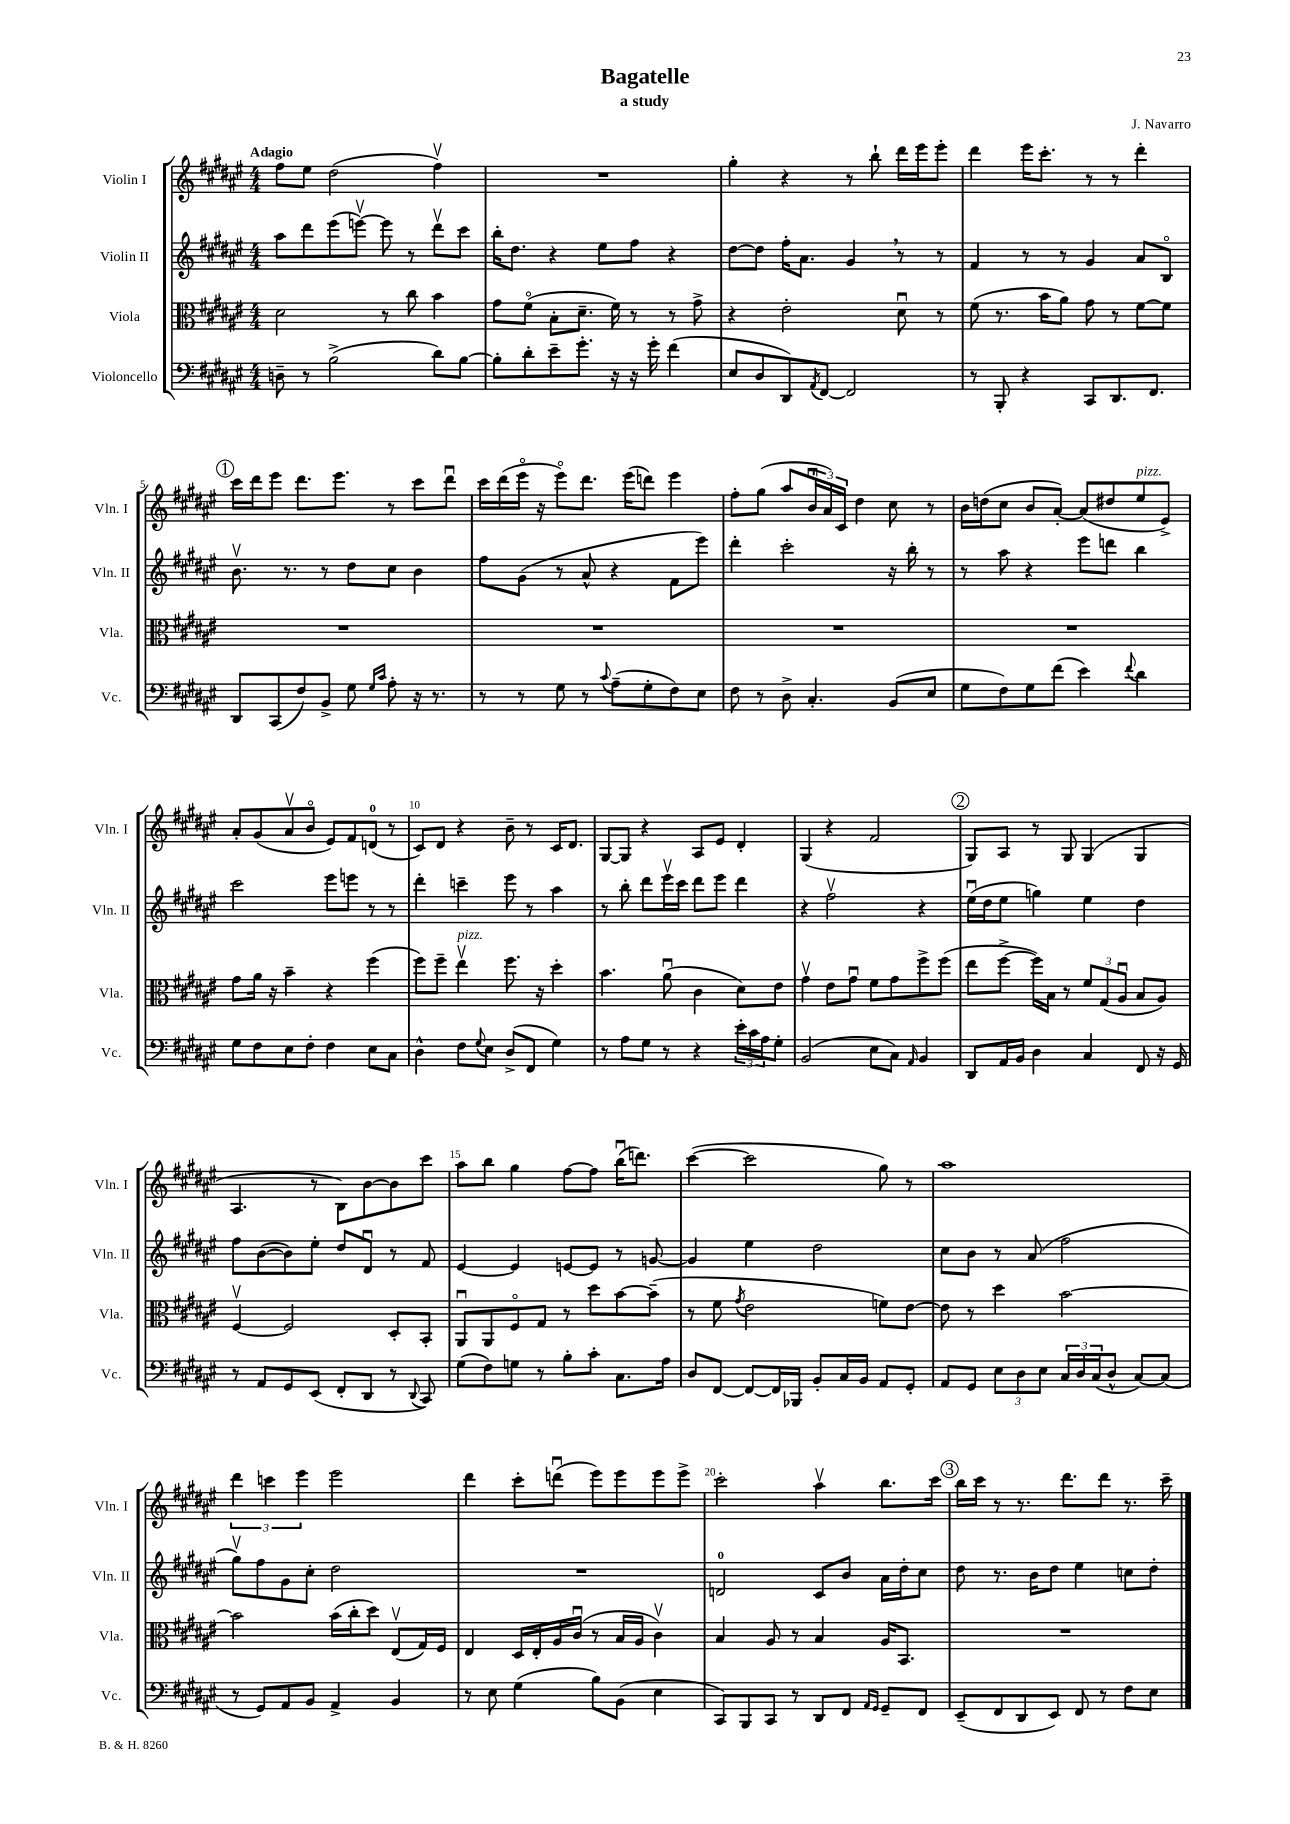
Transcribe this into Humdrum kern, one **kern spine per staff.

**kern	**kern	**kern	**kern
*staff4	*staff3	*staff2	*staff1
*clefF4	*clefC3	*clefG2	*clefG2
*k[f#c#g#d#a#e#]	*k[f#c#g#d#a#e#]	*k[f#c#g#d#a#e#]	*k[f#c#g#d#a#e#]
*M4/4	*M4/4	*M4/4	*M4/4
8D~\	2d#\	8aa#\L	8ff#\L
8r	.	8ddd#\	8ee#\J
(2B^\	.	(8eee#\	(2dd#\
.	.	[8eeev\J)	.
.	8r	8eee\]	.
.	8cc#\	8r	.
8d#\L)	4b\	8ddd#v\L	4ff#v\)
[8B\J	.	8ccc#\J	.
=	=	=	=
8B'\]L	8g#\L	16bb'\LK	1r
.	.	8.dd#\J	.
8d#'\	(8f#o\J	.	.
8e#~\	8B'\L	4r	.
8.g#'\J	8.d#~\J	.	.
.	.	8ee#\L	.
16r	16f#\)	.	.
16r	8r	8ff#\J	.
16g#'\	.	.	.
(4f#\	8r	4r	.
.	8g#^\	.	.
=	=	=	=
8E#/L	4r	[8dd#\L	4gg#'\
8D#/	.	8dd#\]J	.
8DD#/)	2e#'\	16ff#'\LK	4r
.	.	8.a#\J	.
8qAA#/	.	.	.
[8FF#/J	.	.	.
2FF#/]	.	4g#/	8r
.	.	.	8bb`\
.	8d#u\	8r	16ddd#\LL
.	.	.	16eee#\J
.	8r	8r	8eee#'\J
=	=	=	=
8r	(8f#\	4f#/	4ddd#\
8BBB'/	8.r	.	.
4r	.	8r	16eee#\LK
.	16b\LK	.	8.ccc#'\J
.	8a#\J)	8r	.
8CC#/L	8g#\	4g#/	8r
8.DD#/	8r	.	8r
.	[8f#\L	8a#/L	4ddd#'\
8.FF#/J	.	.	.
.	8f#\]J	8Bo/J	.
=	=	=	=
8DD#/L	1r	8.bv\	16ccc#\LL
.	.	.	16ddd#\J
(8CC#/	.	.	8eee#\J
.	.	8.r	.
8F#/)	.	.	8.ddd#\L
8BB^/J	.	8r	.
.	.	.	8.eee#\J
8G#\	.	8dd#\L	.
16qqG#/LL	.	.	.
16qqc#/JJ	.	.	.
8A#'\	.	8cc#\J	8r
16r	.	4b\	8ccc#\L
8.r	.	.	.
.	.	.	8ddd#u\J
=	=	=	=
8r	1r	8ff#\L	16ccc#\LL
.	.	.	(16ddd#\
8r	.	(8g#\J	16eee#o\JJ
.	.	.	16r
8G#\	.	8r	8eee#o\L)
8r	.	8a#^^/	8.ddd#\J
8qqc#/	.	.	.
(8A#~\L	.	4r	.
.	.	.	(16eee#\LK
8G#'\	.	.	8ddd\J)
8F#\)	.	8f#\L	4eee#\
8E#\J	.	8eee#\J)	.
=	=	=	=
8F#\	1r	4ddd#'\	8ff#'\L
8r	.	.	(8gg#\J
8D#^\	.	2ccc#'\	8aa#/L
4.C#'/	.	.	24bu/L
.	.	.	24a#/)
.	.	.	24c#/JJ
.	.	.	4dd#\
(8BB/L	.	16r	8cc#\
.	.	16bb'\	.
8E#/J	.	8r	8r
=	=	=	=
8G#\L	1r	8r	16b\LL
.	.	.	(16dd\J
8F#\)	.	8aa#\	8cc#\J
8G#\	.	4r	8b/L
(8f#\J	.	.	[8a#'/J)
4e#\)	.	8eee#\L	(8a#/]L
.	.	8ddd\J	8dd#/
8qqf#/	.	.	.
4d#\	.	4bb\	8ee#/
.	.	.	8e#^/J)
=	=	=	=
8G#\L	8g#\L	2ccc#\	8a#'/L
8F#\	16a#\Jk	.	(8g#/
.	16r	.	.
8E#\	4b~\	.	8a#v/
8F#'\J	.	.	8bo/J
4F#\	4r	8eee#\L	8e#/L)
.	.	8eee\J	8f#/
8E#\L	(4ff#\	8r	(8d/J
8C#\J	.	8r	8r
=	=	=	=
4D#^^\	8ff#\L)	4ddd#'\	8c#/L)
.	8ff#~\J	.	8d#/J
8F#\L	4ee#v\	4ccc~\	4r
8qqG#/	.	.	.
8E#\J	.	.	.
(8D#^/L	8.ff#\	8eee#\	8b~\
8FF#/J	.	8r	8r
.	16r	.	.
4G#\)	4dd#'\	4aa#\	16c#/LK
.	.	.	8.d#/J
=	=	=	=
8r	4.b\	8r	[8G#/L
8A#\L	.	8bb'\	8G#/]J
8G#\J	.	8ddd#\L	4r
8r	(8a#u\	16eee#v\L	.
.	.	16ccc#\JJ	.
4r	4c#\	8ddd#\L	8A#/L
.	.	8eee#\J	8e#/J
24e#'\LL	8d#\L)	4ddd#\	4d#'/
24c#\	.	.	.
24A#\J	.	.	.
8G#'\J	8e#\J	.	.
=	=	=	=
(2BB/	4g#v\	4r	(4G#/
.	8e#\L	2ff#v\	4r
.	8g#u\J	.	.
8E#\L	8f#\L	.	2f#/
8C#\J)	8g#\	.	.
16qqAA#/	.	.	.
4BB/	8ff#^\	4r	.
.	(8ff#\J	.	.
=	=	=	=
8DD#/L	8ee#\L	(16ee#u\LL	8G#/L)
.	.	16dd#\J	.
16AA#/L	[8ff#^\J	8ee#\J	8A#/J
16BB/JJ	.	.	.
4D#\	16ff#\]LL)	4gg\)	8r
.	16B\JJ	.	.
.	8r	.	8G#/
4C#/	12f#/L	4ee#\	(4G#/
.	(12G#/	.	.
.	12A#u/J	.	.
8FF#/	8B/L	4dd#\	4G#/
16r	8A#/J)	.	.
16GG#/	.	.	.
=	=	=	=
8r	[4F#v/	8ff#\L	4.A#/
8AA#/L	.	([8b\	.
8GG#/	2F#/]	8b\])	.
(8EE#/J	.	8ee#'\J	8r
8FF#'/L	.	8dd#/L	8B\L)
8DD#/J	.	8d#u/J	[8b\
8r	8D#'/L	8r	8b\]
8qqDD#/	.	.	.
8CC#/)	8BB'/J	8f#/	8ccc#\J
=	=	=	=
(8G#\L	8AA#u/L	[4e#/	8aa#\L
8F#\)	8AA#/	.	8bb\J
8G\J	8F#o/	4e#/]	4gg#\
8r	8G#/J	.	.
8B'\L	8r	[8e/L	[8ff#\L
8c#'\J	8dd#\L	8e/]J	8ff#\]J
8.C#\L	[8b\	8r	(16bbu\LK
.	.	.	8.ddd\J)
.	(8b~\]J	[8g/	.
16A#\Jk	.	.	.
=	=	=	=
8D#/L	8r	4g/]	([4ccc#\
[8FF#/J	8f#\	.	.
.	8qg#/	.	.
8FF#/_L	2e#\	4ee#\	2ccc#\]
16FF#/]L	.	.	.
16BBB-/JJ	.	.	.
8BB'/L	.	2dd#\	.
16C#/L	.	.	.
16BB/JJ	.	.	.
8AA#/L	8f\L)	.	8gg#\)
8GG#'/J	[8e#\J	.	8r
=	=	=	=
8AA#/L	8e#\]	8cc#\L	1aa#
8GG#/J	8r	8b\J	.
12E#\L	4dd#\	8r	.
12D#\	.	.	.
.	.	(8a#/	.
12E#\J	.	.	.
24C#/LL	[2b\	2ff#\	.
24D#/	.	.	.
(24C#/J	.	.	.
8D#^^/J	.	.	.
[8C#/L)	.	.	.
(8C#/]J	.	.	.
=	=	=	=
8r	2b\]	8gg#v\L)	6ddd#\
8GG#/L)	.	8ff#\	.
.	.	.	6ccc\
8AA#/	.	8g#\	.
.	.	.	6eee#\
8BB/J	.	8cc#'\J	.
4AA#^/	(16b\LL	2dd#\	2eee#\
.	16cc#'\J	.	.
.	8dd#\J)	.	.
4BB/	(8E#v/L	.	.
.	16G#/L)	.	.
.	16F#/JJ	.	.
=	=	=	=
8r	4E#/	1r	4ddd#\
8E#\	.	.	.
(4G#\	16D#/LL	.	8ccc#'\L
.	16E#'/	.	.
.	16A#/	.	(8dddu\J
.	(16c#u/JJ	.	.
8B\L)	8r	.	8eee#\L)
(8BB\J	16B/LL	.	8eee#\
.	16A#/JJ	.	.
4E#\	4c#v\)	.	8eee#\
.	.	.	8eee#^\J
=	=	=	=
8CC#/L)	4B/	2d/	2ccc#'\
8BBB/	.	.	.
8CC#/J	8A#/	.	.
8r	8r	.	.
8DD#/L	4B/	8c#/L	4aa#v\
8FF#/J	.	8b/J	.
16qqAA#/LL	.	.	.
16qqGG#/JJ	.	.	.
8GG#~/L	16A#/LK	16a#\LL	8.bb\L
.	8.BB/J	16dd#'\J	.
8FF#/J	.	8cc#\J	.
.	.	.	16ccc#\Jk
=	=	=	=
(8EE#~/L	1r	8dd#\	16bb\LL
.	.	.	16ccc#\JJ
8FF#/	.	8.r	8r
8DD#/	.	.	8.r
.	.	16b\LK	.
8EE#/J)	.	8dd#\J	.
.	.	.	8.ddd#\L
8FF#/	.	4ee#\	.
8r	.	.	8ddd#\J
8F#\L	.	8cc\L	8.r
8E#\J	.	8dd#'\J	.
.	.	.	16ccc#~\
==	==	==	==
*-	*-	*-	*-
